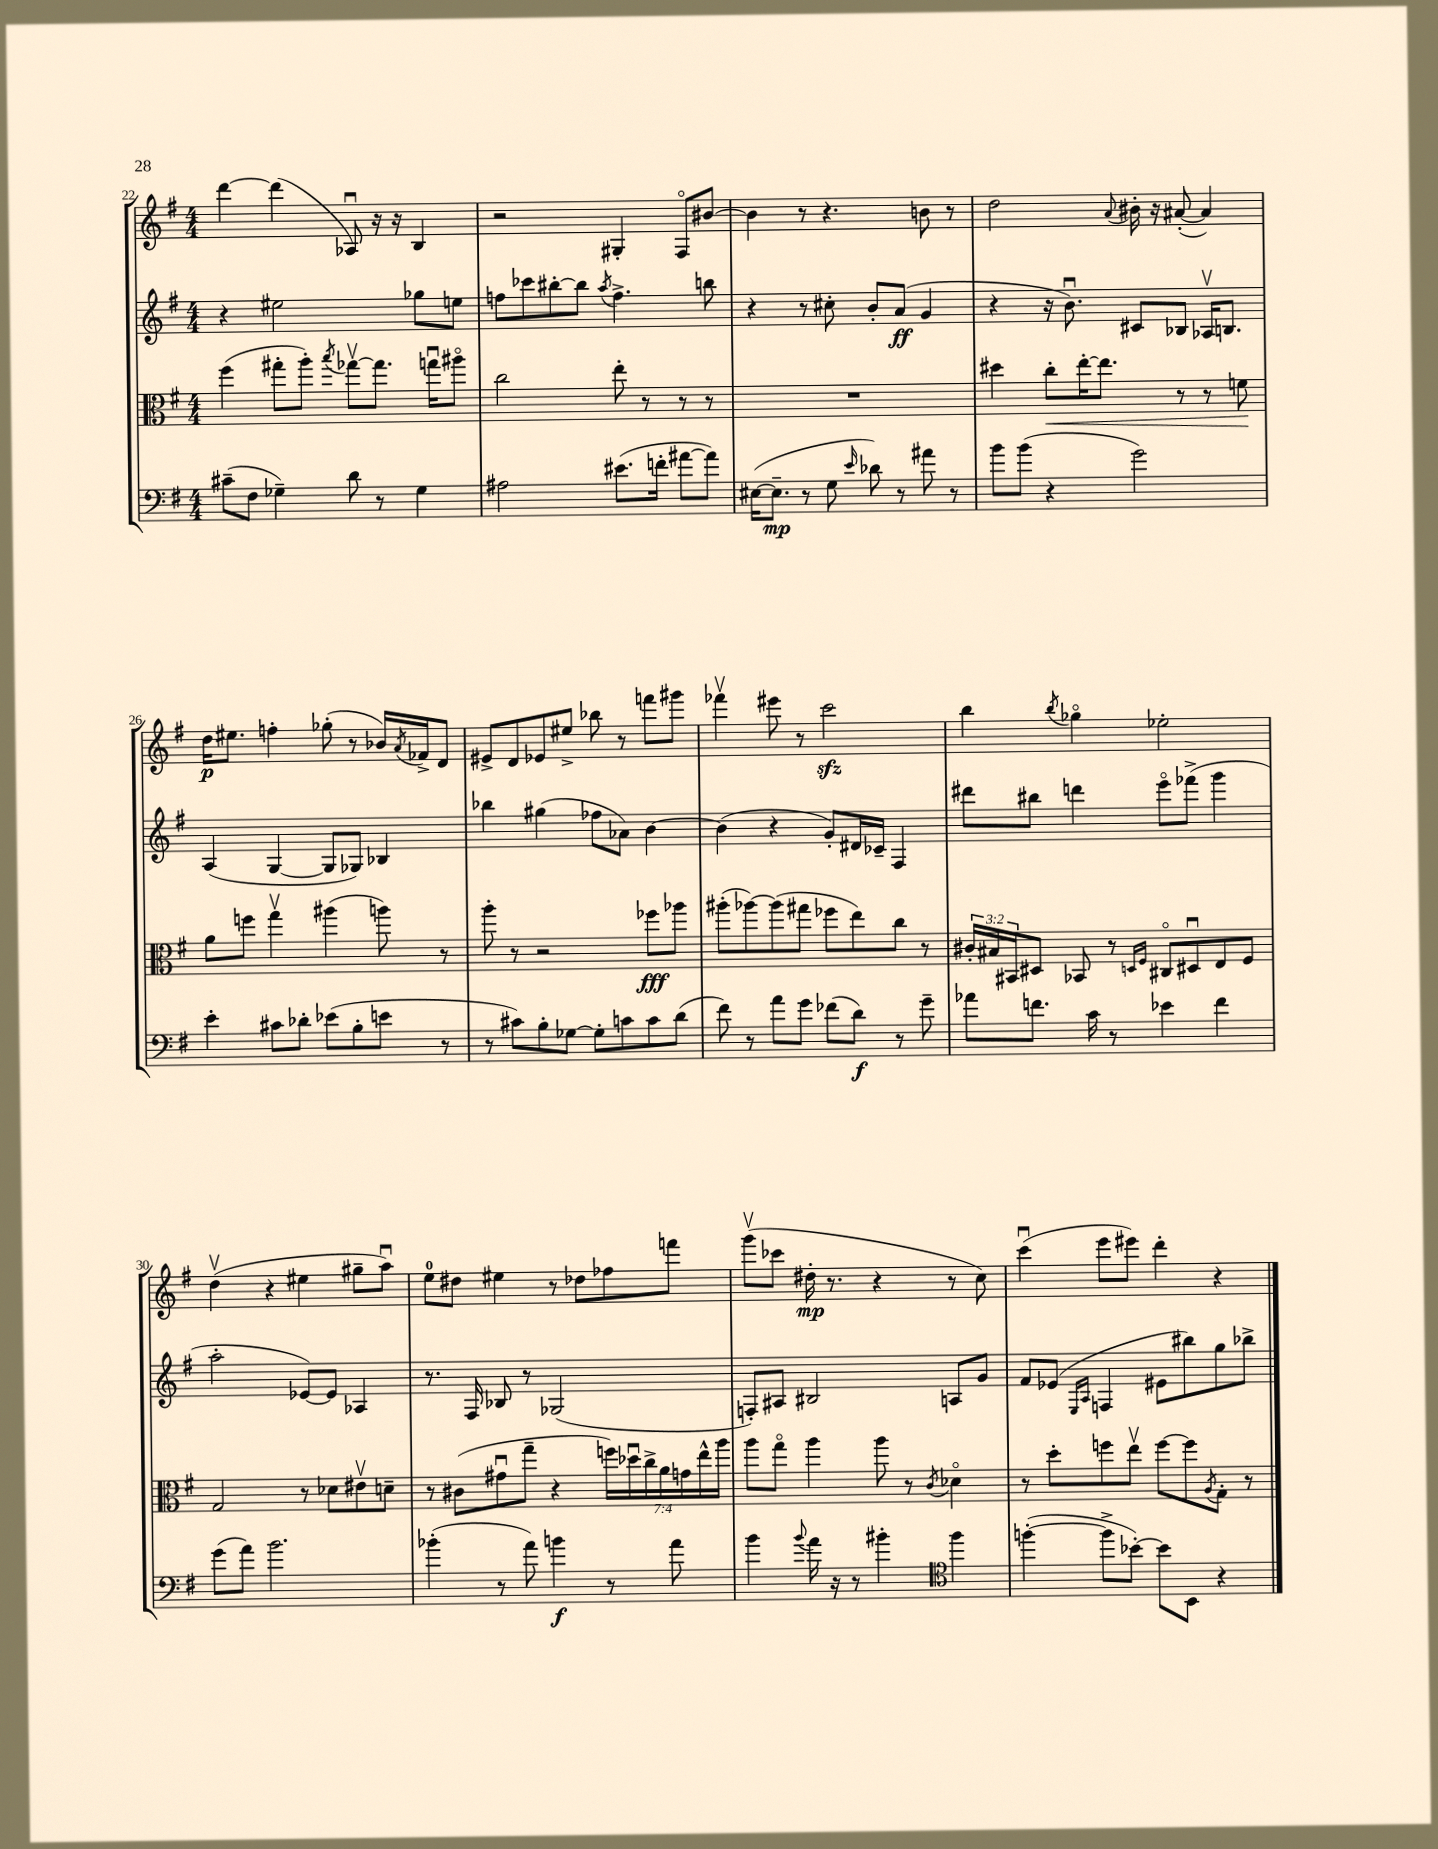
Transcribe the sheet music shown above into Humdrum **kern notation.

**kern	**kern	**kern	**kern
*staff4	*staff3	*staff2	*staff1
*clefF4	*clefC3	*clefG2	*clefG2
*k[f#]	*k[f#]	*k[f#]	*k[f#]
*M4/4	*M4/4	*M4/4	*M4/4
(8c#~	(4ff#	4r	[4ddd
8F#	.	.	.
4G-~)	8gg#'	2ee#	(4ddd]
.	8aa')	.	.
.	8qbb	.	.
8d	[8gg-v	.	8A-u)
8r	8.gg-]	.	16r
.	.	.	16r
4G-	.	8gg-	4B
.	16ggu	.	.
.	8aa#o	8ee	.
=	=	=	=
2A#	2cc	8ff	2r
.	.	8ccc-	.
.	.	[8bb#'	.
.	.	8bb#]	.
.	.	8qaa	.
(8.e#	8ee'	4.ff^	4G#'
.	8r	.	.
16f'	.	.	.
[8a#	8r	.	8F#o
8a#])	8r	8bb	[8b#
=	=	=	=
([16E#	1r	4r	4b#]
8.E#~]	.	.	.
8r	.	8r	8r
8G	.	8cc#'	4.r
16qqe	.	.	.
8d-)	.	8b'	.
8r	.	(8a	.
8a#	.	4g	8b
8r	.	.	8r
=	=	=	=
8b	4dd#	4r	2dd
(8b	.	.	.
4r	8cc'	16r	.
.	.	8.bu)	.
.	[16ee'	.	.
.	8.ee]	.	.
.	.	.	8qqa
2g)	.	8c#	16b#'
.	.	.	16r
.	8r	8B-	([8a#'
.	8r	16A-v	4a#])
.	.	8.B	.
.	8f	.	.
=	=	=	=
4e'	8a	(4A	16dd
.	.	.	8.ee#
.	8ff	.	.
8c#	4ggv	[4G	4ff'
8d-'	.	.	.
(8e-	(4aa#	8G]	(8gg-'
8B'	.	8G-)	8r
8e	8aa)	4B-	16b-)
.	.	.	8qa
.	.	.	16f-^
8r	8r	.	8d
=	=	=	=
8r	8aa'	4bb-	8e#^
8c#)	8r	.	8d
8B'	2r	(4gg#	8e-
[8G-	.	.	8ee#^
8G-']	.	8ff-	8bb-
8c	.	8a-)	8r
8c	8ff-	[4b	8fff
(8d	8aa-	.	8ggg#
=	=	=	=
8f#)	(8aa#'	(4b]	4fff-v
8r	[8aa-)	.	.
8a	(8aa-]	4r	8eee#
8g	8gg#	.	8r
(8f-	8ff-	8g')	2ccc
8d)	8ee)	16d#	.
.	.	16c-~	.
8r	8cc	4F#	.
8g~	8r	.	.
=	=	=	=
8a-	24c#'	8ddd#	4bb
.	24B#	.	.
.	24BB#	.	.
8.f	8D#	8bb#	.
.	.	.	8qbb
.	8BB-	4ddd	4gg-o
16c	.	.	.
8r	8r	.	.
.	16qqD	.	.
.	16qqF#	.	.
4e-	8C#o	8eeeo	2ee-'
.	8D#u	(8fff-^	.
4f	8E	4ggg	.
.	8F#	.	.
=	=	=	=
(8g	2G	2aa'	(4ddv
8a)	.	.	.
2.b	.	.	4r
.	8r	[8e-)	4ee#
.	8d-	8e-]	.
.	8e#v	4A-	8gg#~
.	8d~	.	8aau)
=	=	=	=
(4b-'	8r	8.r	8ee
.	(8c#	.	8dd#
.	.	16F#	.
8r	8g#u	8B-	4ee#
8a)	8gg~	8r	.
4b	4r	(2G-	8r
.	.	.	8dd-
8r	28ff)	.	8ff-
.	28dd-u	.	.
.	28cc^	.	.
.	28a	.	.
8a	.	.	8fff
.	28g	.	.
.	28ee^^	.	.
.	28aa	.	.
=	=	=	=
4b	8aa	8F')	(8gggv
.	8ggo	8A#	8ccc-
8qqb	.	.	.
16a	4aa	2B#	16dd#'
16r	.	.	8.r
8r	.	.	.
4b#'	8aa	.	4r
.	8r	.	.
*clefC4	*	*	*
.	8qc	.	.
4ff#	4d-o	8A	8r
.	.	8g	8cc)
=	=	=	=
([4ff'	8r	8f#	(4cccu
.	8dd'	(8e-	.
.	.	16qqE	.
.	.	16qqA	.
8ff^]	8ff	4F	8eee
[8b-')	8eev	.	8eee#)
8b-]	[8ff	8e#	4ddd'
8BB	8ff]	8bb#)	.
.	8qA	.	.
4r	8G'	8gg	4r
.	8r	8bb-^	.
==	==	==	==
*-	*-	*-	*-
